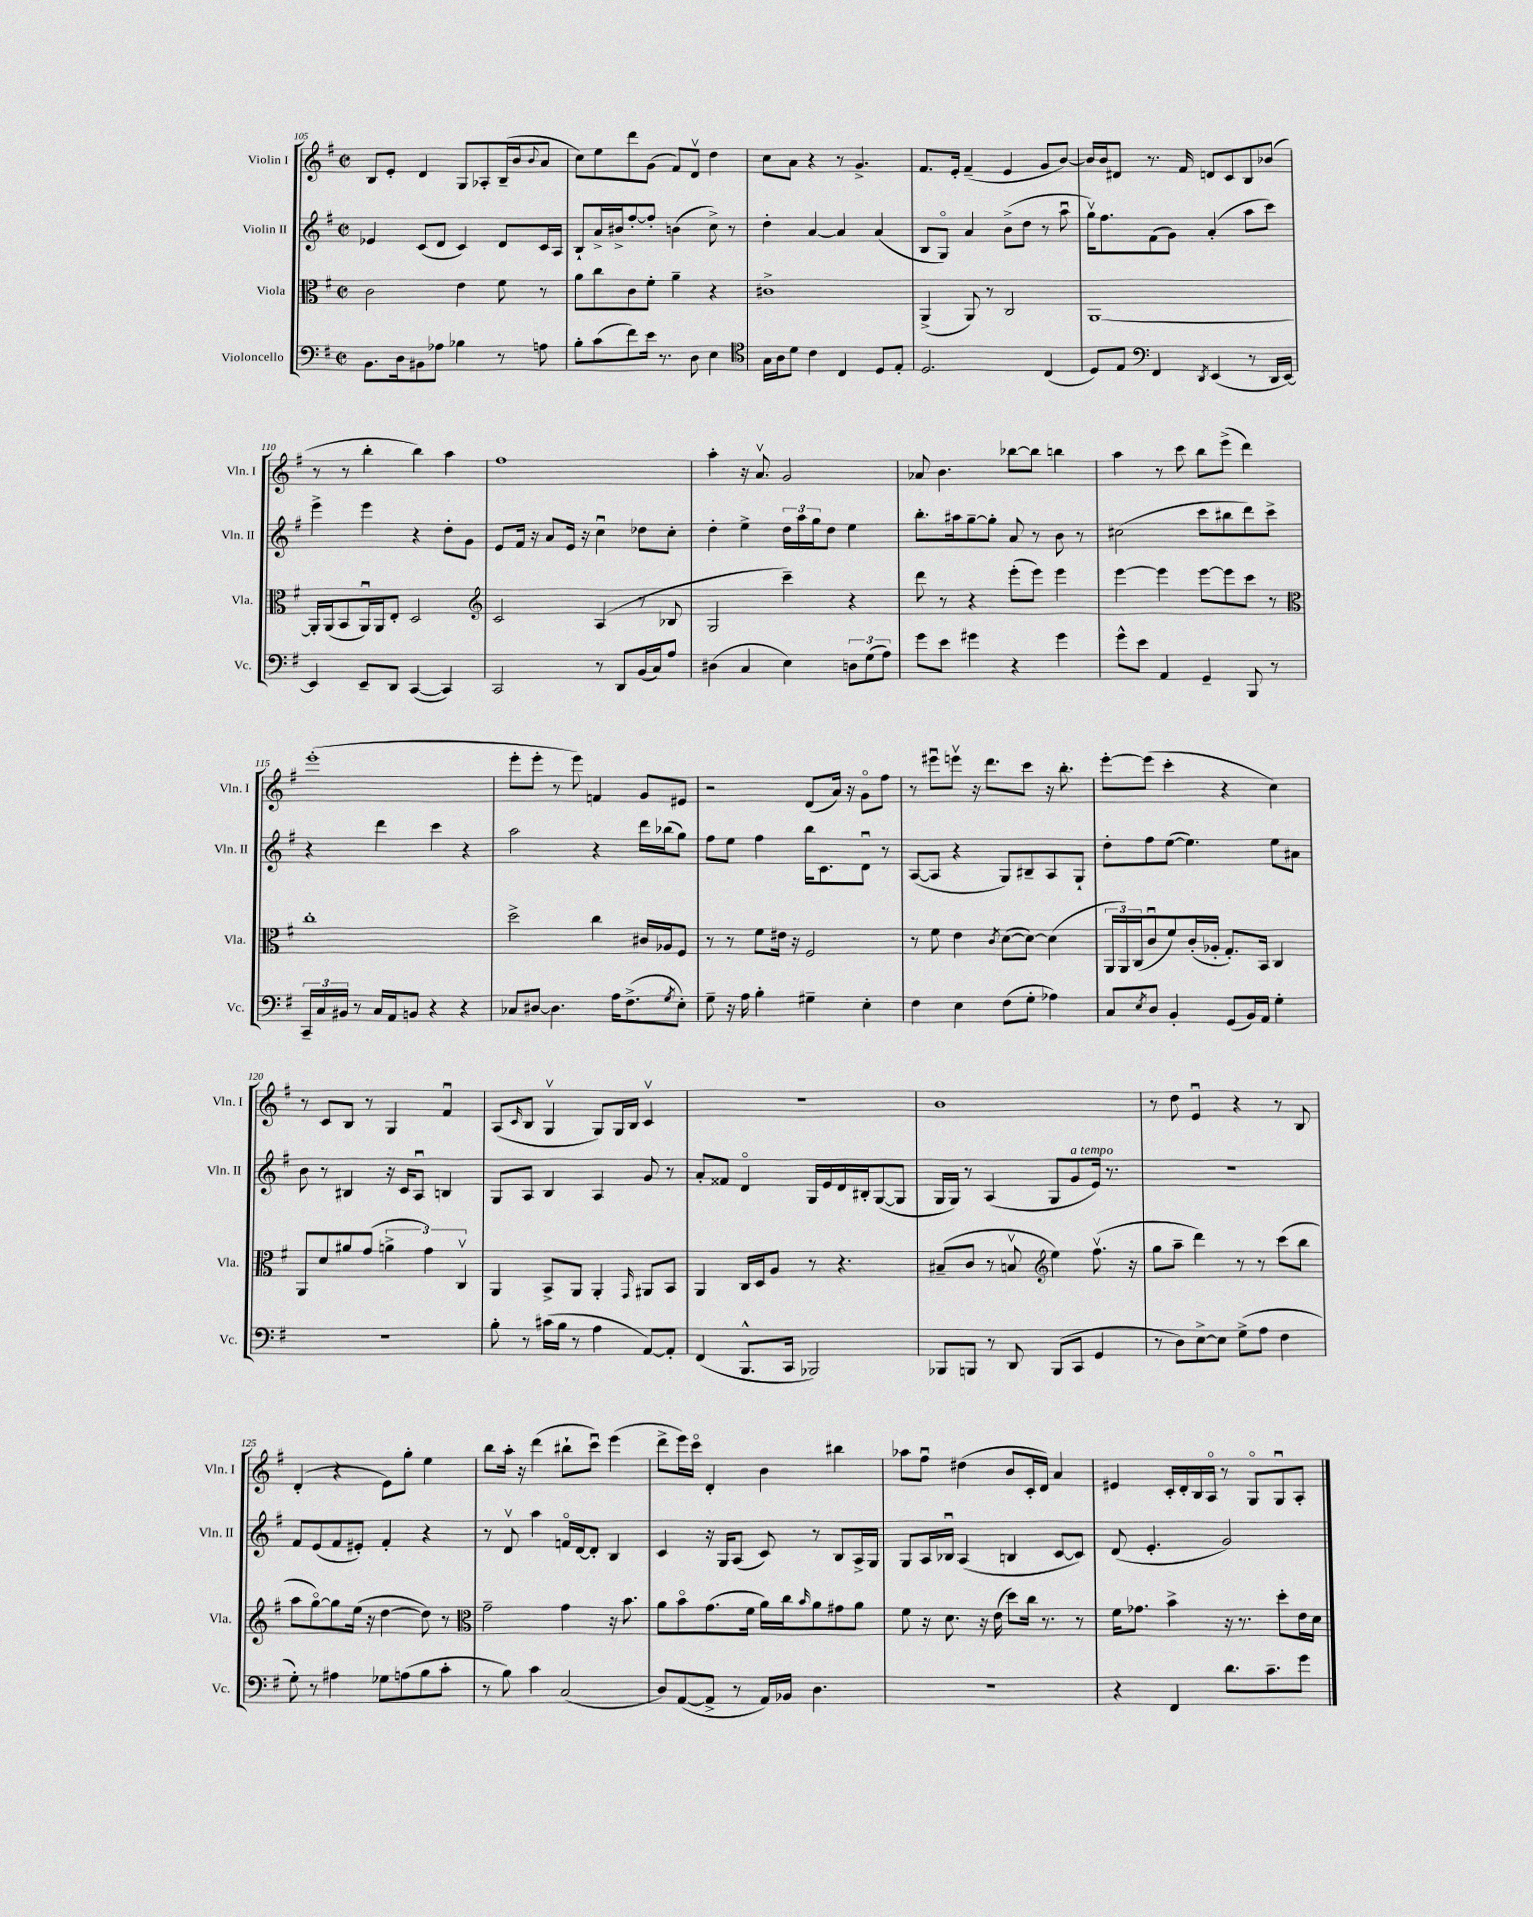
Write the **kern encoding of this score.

**kern	**kern	**kern	**kern
*staff4	*staff3	*staff2	*staff1
*clefF4	*clefC3	*clefG2	*clefG2
*k[f#]	*k[f#]	*k[f#]	*k[f#]
*M2/2	*M2/2	*M2/2	*M2/2
*met(c|)	*met(c|)	*met(c|)	*met(c|)
8.BB	2c	4e-	8B
.	.	.	8e'
16D	.	.	.
8BB#	.	(8c	4d
8A-	.	8d	.
4B-	4e	4c)	8G
.	.	.	8A-'
8r	8f#	8d	(16B~
.	.	.	16b
.	.	.	8qqb
8A	8r	16c	8a
.	.	16A	.
=	=	=	=
8B'	8a	8B`	8cc)
(8c	8cc	16a^	8ee
.	.	16b#^	.
8f#)	8c	[8ff#'	8ddd
16e	8f#'	8ff#']	(8g
8.r	.	.	.
.	4a~	(4b	8f#)
8D	.	.	8dv
4E	4r	8cc^)	4dd
.	.	8r	.
=	=	=	=
*clefC4	*	*	*
16G	1c#^	4dd'	8cc
16A	.	.	.
8d	.	.	8a
4c	.	[4a	4r
4C	.	4a]	8r
.	.	.	4.g^
8D	.	(4a	.
8E'	.	.	.
=	=	=	=
2.D	(4AA^	8B	8.f#
.	.	8Go)	.
.	.	.	16e'
.	8AA)	4a	(4f#~
.	8r	.	.
.	2C	(8b^	4e
.	.	8dd	.
(4C	.	8r	8g
.	.	8aau	[8b)
=	=	=	=
8D)	[1AA	16ggv)	16b]
.	.	8.ff#	16b
8E	.	.	8d#
*clefF4	*	*	*
4FF#	.	(8f#	8.r
.	.	8g)	.
.	.	.	16f#
8qDD	.	.	.
(4EE	.	(4a'	8d
.	.	.	8c
8r	.	8aa	8B
16DD	.	8ccc)	(8b-
[16EE)	.	.	.
=	=	=	=
4EE]	16AA']	4eee^	8r
.	(16AA	.	.
.	8BB	.	8r
8EE~	16AAu)	4eee	4bb'
.	16AA	.	.
8DD	8E'	.	.
([4CC	2D	4r	4bb)
4CC])	.	8dd'	4aa
.	.	8g	.
=	=	=	=
*	*clefG2	*	*
2CC	2c	8e	1ff#
.	.	16f#	.
.	.	16r	.
.	.	8a	.
.	.	16e	.
.	.	16r	.
8r	(4A	4ccu	.
8DD	.	.	.
(16BB	8r	8dd-	.
16C)	.	.	.
8A	8B-	8cc'	.
=	=	=	=
(4D#	2G	4dd'	4aa'
4C	.	4ee^	16r
.	.	.	8.av
4E)	4ccc~)	24dd	2g
.	.	24aa	.
.	.	24gg	.
.	.	8dd	.
12D	4r	4ee	.
(12G	.	.	.
12A)	.	.	.
=	=	=	=
8g	8ddd	8.bb'	8a-
8e	8r	.	4.b
.	.	16aa#	.
4g#	4r	[8gg~	.
.	.	8gg']	.
4r	(8eee'	8a	[8bb-
.	8eee)	8r	8bb-]
4g#	4eee	8b	4bb
.	.	8r	.
=	=	=	=
8g^^	[4eee	(2cc#	4aa
8e	.	.	.
4AA	4eee]	.	8r
.	.	.	8ccc
4GG~	[8eee	8ccc	8bb
.	8eee]	8bb#	(8eee^
8BBB	8ccc	8ddd)	4ddd)
8r	8r	8ccc^	.
=	=	=	=
*	*clefC3	*	*
24CC~	1cc'	4r	(1eee'
24C	.	.	.
24BB#	.	.	.
8r	.	.	.
16C	.	4ddd	.
16AA	.	.	.
8BB	.	.	.
4r	.	4ccc	.
4r	.	4r	.
=	=	=	=
8C-	2dd^	2aa	8eee'
[8D#	.	.	8eee'
4.D#]	.	.	8r
.	.	.	8eee)
.	4cc	4r	4f
16A	.	.	.
(8.F#^	.	.	.
.	16c#	16ddd	8g
.	16A-	(16bb-	.
8qG	.	.	.
8E')	8F#	8gg)	8e#
=	=	=	=
8G~	8r	8ff#	2r
16r	8r	8ee	.
16A	.	.	.
4B'	8f#	4ff#	.
.	16e#	.	.
.	16r	.	.
4G#~	2F#	16bb	(8d
.	.	8.c	.
.	.	.	16a)
.	.	.	16r
4E'	.	8du	8go
.	.	8r	8ff#
=	=	=	=
4F#	8r	([8A	8r
.	8f#	8A]	8eee#u
4E	4e	4r	8eeev
.	.	.	16r
.	.	.	8.ddd
.	8qc	.	.
(8F#	([8d	8G)	.
8G'	8d_)	8B#~	8ccc
4A-)	(4d]	8A	16r
.	.	.	8.bb'
.	.	8G`	.
=	=	=	=
8C	24AA	8dd'	[8eee'
.	24AA)	.	.
.	(24C	.	.
8qE	.	.	.
8D	8cu	8ff#	(8eee]
4BB'	8f#)	([8ee	4ccc'
.	(16c'	4.ee])	.
.	16A-'	.	.
(8GG	8.G')	.	4r
16BB)	.	.	.
16AA	16BB	.	.
4G'	4C	8ee	4cc)
.	.	8a#	.
=	=	=	=
1r	8AA	8b	8r
.	8d	8r	8c
.	8a#	4B#	8B
.	(8g	.	8r
.	6a^	16r	4G
.	.	16c	.
.	.	8Au	.
.	6g)	.	.
.	.	4B	4f#u
.	6Cv	.	.
=	=	=	=
8B'	4AA	8G	(8A
.	.	.	16qqc
8r	.	8A	8B
(16c#	8BB^	4B	4Gv
16B	.	.	.
8r	8AA	.	.
4A	4AA'	4A	8G)
.	.	.	16G
.	.	.	16B
.	16qqGG	.	.
[8AA)	8AA#	8g	4cv
8AA']	8BB	8r	.
=	=	=	=
(4FF#	4AA	8a'	1r
.	.	8f##	.
8.BBB^^	16C	4do	.
.	16D	.	.
.	8A	.	.
16CC	.	.	.
2BBB-)	8r	16G	.
.	.	16e	.
.	4.r	16d	.
.	.	16B#'	.
.	.	([8G	.
.	.	8G]	.
=	=	=	=
8BBB-	(8B#~	16G	1b
.	.	16G)	.
8BBB	8c	8r	.
8r	8r	(4A	.
8DD	8Bv	.	.
*	*clefG2	*	*
(8BBB	4ee)	8G	.
8CC	.	8g	.
4GG	(8.ff#v	16e)	.
.	.	8.r	.
.	16r	.	.
=	=	=	=
8r	8gg	1r	8r
8D)	8aa~	.	8dd
[8E^	4ddd)	.	4eu
8E]	.	.	.
(8G^	8r	.	4r
8A	8r	.	.
4F#	(8ccc	.	8r
.	8bb	.	8B
=	=	=	=
8G')	8aa	8f#	(4d'
8r	[8ggo)	(8e	.
4A#	8gg]	8f#	4r
.	(16ee	8e#')	.
.	16r	.	.
8G-	[4dd	4f#'	8e)
(8A	.	.	8gg'
8B	8dd])	4r	4ee
8c'	8r	.	.
=	=	=	=
*	*clefC3	*	*
8r	2g~	8r	8bb
8B)	.	8dv	16aa'
.	.	.	16r
4c	.	4aa	(4ddd
(2C	4g	16fo	8bb#`
.	.	[16d	.
.	.	8d']	8cccu)
.	16r	4B	(4eee
.	8.b	.	.
=	=	=	=
8D)	8a	4c	8ddd^
([8AA	8bo	.	16eee)
.	.	.	16ccco
8AA^]	(8.g	16r	4d'
.	.	16G	.
8r	.	(8A	.
.	16f#	.	.
16AA)	16a)	8c)	4b
16BB-	16cc	.	.
.	16qqb	.	.
4.D	8a	8r	.
.	8g#	8B	4bb#
.	8a	16A^	.
.	.	16G	.
=	=	=	=
1r	8f#	8G	8aa-
.	16r	16A	8ff#u
.	8.d	16B-u	.
.	.	(4A	(4dd#
.	16r	.	.
.	(16e	.	.
.	8dd)	4B	8b
.	16cc	.	16c'
.	8.r	.	16d)
.	.	[8c	4a
.	8r	8c])	.
=	=	=	=
4r	16f#	(8d	4e#
.	8.g-	.	.
.	.	4.e'	.
4FF#	4b^	.	16c'
.	.	.	16d'
.	.	.	16B
.	.	.	16Ao
8.d	16r	2g)	8r
.	8.r	.	.
.	.	.	8Go
8.c~	.	.	.
.	8dd'	.	8Gu
8g	16e	.	8A'
.	16d	.	.
==	==	==	==
*-	*-	*-	*-
